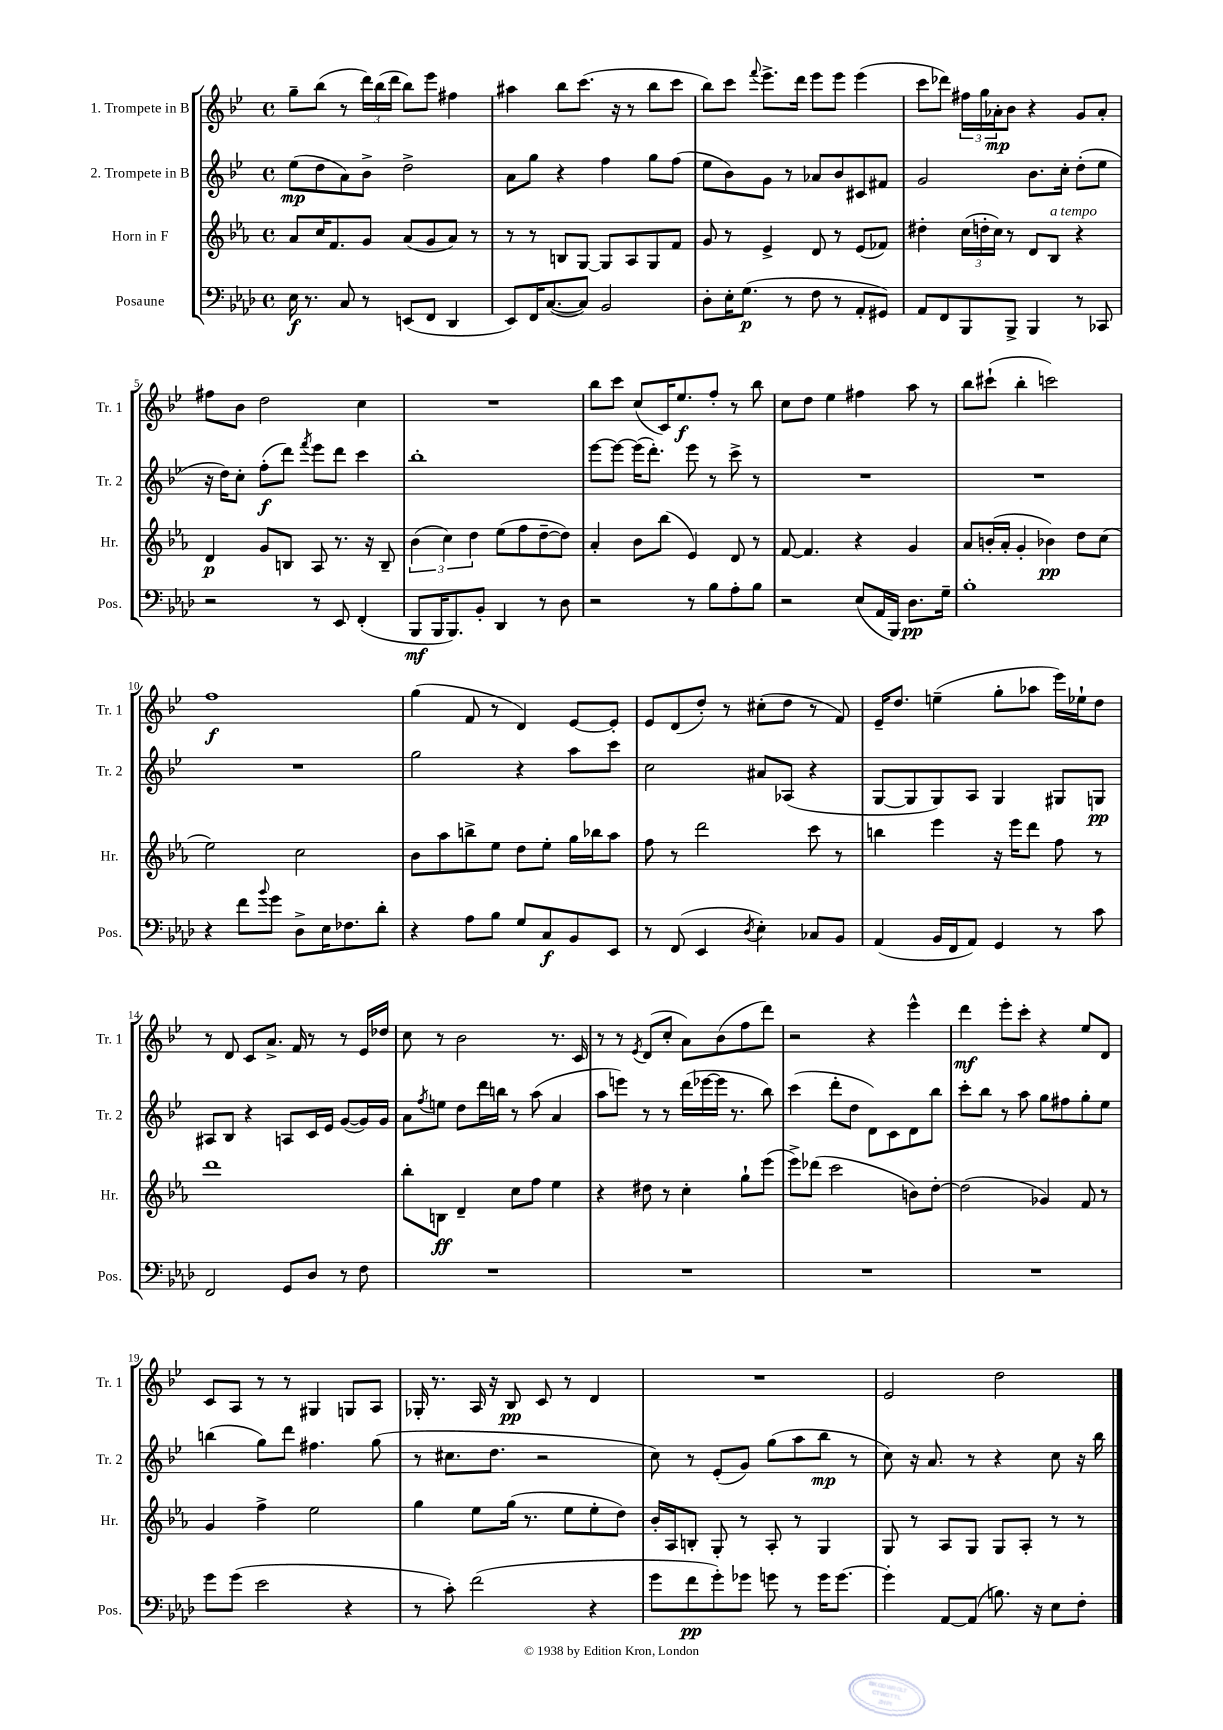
<<
\new StaffGroup <<
\new Staff = "s0" \with { instrumentName = "1. Trompete in B" shortInstrumentName = "Tr. 1" } {
    \clef treble \key bes \major \defaultTimeSignature \time 4/4
    g''8-- bes''8( r8 \tuplet 3/2 { d'''16) bes''16( d'''16 } bes''8) ees'''8 fis''4 |
    ais''4 bes''8 c'''8.( r16 r8 bes''8 c'''8 |
    bes''8) c'''8 \appoggiatura { f'''8 } ees'''8.-> d'''16 ees'''8 ees'''8 ees'''4( |
    c'''8 des'''8) \tuplet 3/2 { fis''16 g''16 aes'16-.\mp } bes'8 r4 g'8 aes'8-. |
    fis''8 bes'8 d''2 c''4 |
    R1 |
    bes''8 c'''8 c''8( c'16) ees''8.\f f''8-. r8 bes''8 |
    c''8 d''8 ees''4 fis''4 a''8 r8 |
    bes''8 cis'''8-!( bes''4-. c'''2) |
    f''1\f |
    g''4( f'8 r8 d'4) ees'8~ ees'8-. |
    ees'8 d'8( d''8-.) r8 cis''8-.( d''8 r8 f'8) |
    ees'16-- d''8. e''4--( g''8-. aes''8 ees'''16) ees''16-! d''8 |
    r8 d'8 c'8 a'8.-> f'16 r8 r8 ees'16 des''16 |
    c''8 r8 bes'2 r8. c'16 |
    r8 r8 \acciaccatura { ees'8 } d'8( c''8-. a'8) bes'8( f''8 d'''8) |
    r2 r4 ees'''4-^ |
    d'''4\mf ees'''8-. c'''8-. r4 ees''8 d'8 |
    c'8 a8 r8 r8 gis4 g8 a8 |
    ges16-. r8. a16 r16 bes8\pp c'8 r8 d'4 |
    R1 |
    ees'2 d''2 \bar "|." |
}
\new Staff = "s1" \with { instrumentName = "2. Trompete in B" shortInstrumentName = "Tr. 2" } {
    \clef treble \key bes \major \defaultTimeSignature \time 4/4
    ees''8\mp( d''8 a'8) bes'8-> d''2-> |
    a'8 g''8 r4 f''4 g''8 f''8( |
    ees''8 bes'8) g'8 r8 aes'8 bes'8 cis'8 fis'8 |
    g'2 bes'8. c''16-. d''8-.( ees''8 |
    r16 d''16) c''8-. f''8-.\f( d'''8) \acciaccatura { f'''8 } ees'''8 d'''8 c'''4 |
    bes''1-. |
    ees'''8~ ees'''8~ ees'''16( d'''8.-.) ees'''8 r8 c'''8-> r8 |
    R1 |
    R1 |
    R1 |
    g''2 r4 a''8 c'''8 |
    c''2 ais'8 aes8( r4 |
    g8~ g8 g8) a8 g4 gis8 g8\pp |
    ais8 bes8 r4 a8 c'16 ees'16 g'8~( g'16) g'16 |
    a'8 \acciaccatura { f''8 } e''8 d''8 d'''16 b''16 r8 a''8( a'4 |
    a''8 e'''8) r8 r8 d'''16( ees'''16~ ees'''16 r8. bes''8) |
    c'''4( d'''8-. d''8 d'8) c'8 d'8 bes''8 |
    c'''8-. bes''8 r8 a''8 g''8 fis''8 g''8-. ees''8 |
    b''4( g''8) d'''8 fis''4. g''8( |
    r8 cis''8. d''8. r2 |
    c''8) r8 ees'8-.( g'8) g''8( a''8 bes''8\mp r8 |
    c''8) r16 a'8. r8 r4 c''8 r16 bes''16 \bar "|." |
}
\new Staff = "s2" \with { instrumentName = "Horn in F" shortInstrumentName = "Hr." } {
    \clef treble \key ees \major \defaultTimeSignature \time 4/4
    aes'8 c''16 f'8. g'8 aes'8( g'8 aes'8) r8 |
    r8 r8 b8 g8~ g8 aes8 g8 f'8 |
    g'8 r8 ees'4-> d'8 r8 ees'8( fes'8) |
    dis''4-. \tuplet 3/2 { c''16( d''16-. c''16) } r8 d'8 bes8^\markup { \italic "a tempo" } r4 |
    d'4\p g'8 b8 aes8 r8. r16 b8-- |
    \tuplet 3/2 { bes'4( c''4) d''4 } ees''8( f''8 d''8~-- d''8) |
    aes'4-. bes'8 bes''8( ees'4) d'8 r8 |
    f'8~ f'4. r4 g'4 |
    aes'8 b'16-.( aes'16-. g'4-. bes'4\pp) d''8 c''8( |
    ees''2) c''2 |
    bes'8 aes''8 b''8-> ees''8 d''8 ees''8-. g''16 bes''16 aes''8 |
    f''8 r8 d'''2 c'''8 r8 |
    b''4 ees'''4 r16 ees'''16 d'''8 f''8 r8 |
    d'''1 |
    bes''8-. b8\ff d'4-- c''8 f''8 ees''4 |
    r4 dis''8 r8 c''4-. g''8-! ees'''8( |
    ees'''8->) des'''8( c'''2 b'8) d''8~-. |
    d''2( ges'4) f'8 r8 |
    g'4 f''4-> ees''2 |
    g''4 ees''8 g''16( r8. ees''8 ees''8-. d''8) |
    bes'16-. aes16 b8-. g8-. r8 aes8-. r8 g4 |
    g8 r8 aes8 g8 g8 aes8-. r8 r8 \bar "|." |
}
\new Staff = "s3" \with { instrumentName = "Posaune" shortInstrumentName = "Pos." } {
    \clef bass \key aes \major \defaultTimeSignature \time 4/4
    ees16\f r8. c8 r8 e,8( f,8 des,4 |
    ees,8) f,16 c8.~( c8) bes,2 |
    des8-. ees16-. g8.\p( r8 f8 r8 aes,8-. gis,8) |
    aes,8 f,8 bes,,8 bes,,8-> bes,,4 r8 ces,8 |
    r2 r8 ees,8 f,4-.( |
    bes,,8\mf bes,,16 bes,,8.) bes,8-. des,4 r8 des8 |
    r2 r8 bes8 aes8-. bes8 |
    r2 ees8( aes,16 bes,,16) des8.\pp g16-- |
    bes1-. |
    r4 f'8 \appoggiatura { bes'8 } g'8 des8-> ees16 fes8. des'8-. |
    r4 aes8 bes8 g8 c8\f bes,8 ees,8 |
    r8 f,8( ees,4 \acciaccatura { des8 } ees4-.) ces8 bes,8 |
    aes,4( bes,16 f,16 aes,8) g,4 r8 c'8 |
    f,2 g,8 des8 r8 f8 |
    R1 |
    R1 |
    R1 |
    R1 |
    g'8 g'8( ees'2 r4 |
    r8 c'8-.) f'2( r4 |
    g'8 f'8\pp g'8-.) ges'8 g'8 r8 g'16 g'8.~ |
    g'4-. aes,8~ aes,8( b8.) r16 ees8 f8-. \bar "|." |
}
>>
>>
